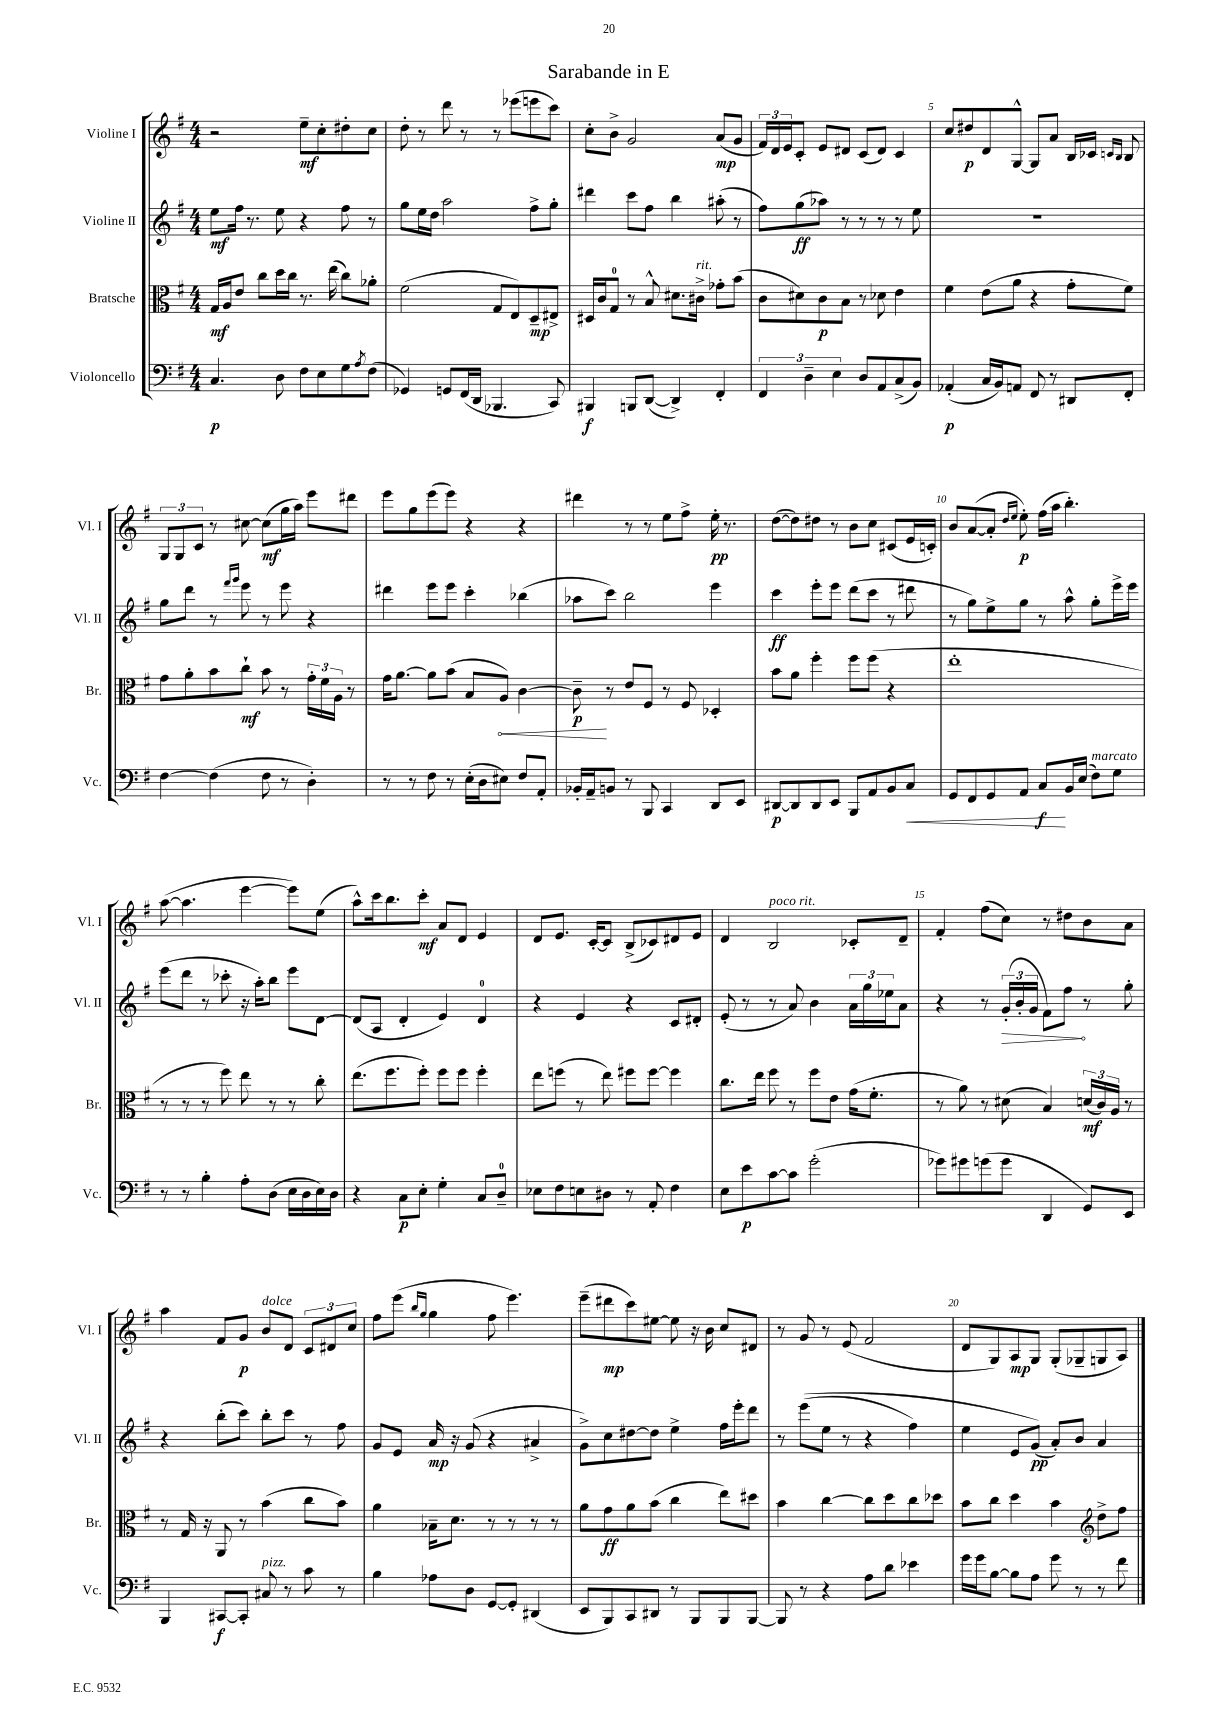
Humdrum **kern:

**kern	**dynam	**kern	**dynam	**kern	**dynam	**kern	**dynam
*part4	*part4	*part3	*part3	*part2	*part2	*part1	*part1
*staff4	*staff4	*staff3	*staff3	*staff2	*staff2	*staff1	*staff1
*I"Violoncello	*	*I"Bratsche	*	*I"Violine II	*	*I"Violine I	*
*I'Vc.	*	*I'Br.	*	*I'Vl. II	*	*I'Vl. I	*
*clefF4	*	*clefC3	*	*clefG2	*	*clefG2	*
*k[f#]	*	*k[f#]	*	*k[f#]	*	*k[f#]	*
*M4/4	*	*M4/4	*	*M4/4	*	*M4/4	*
=1	=1	=1	=1	=1	=1	=1	=1
4.C/	p	16G/LL	mf	8ee\L	mf	2r	.
.	.	16A/J	.	.	.	.	.
.	.	8e/J	.	16ff#\Jk	.	.	.
.	.	.	.	8.r	.	.	.
.	.	8cc\L	.	.	.	.	.
8D\	.	16dd\L	.	8ee\	.	.	.
.	.	16cc\JJ	.	.	.	.	.
8F#\L	.	8.r	.	4r	.	8ee~\L	mf
8E\	.	.	.	.	.	8cc'\	.
.	.	(16ee\	.	.	.	.	.
8G\	.	8cc\L)	.	8ff#\	.	8dd#X'\	.
8qA/	.	.	.	.	.	.	.
(8F#\J	.	8a-X'\J	.	8r	.	8cc\J	.
=2	=2	=2	=2	=2	=2	=2	=2
4GG-X/)	.	(2f#\	.	8gg\L	.	8dd'\	.
.	.	.	.	16ee\L	.	8r	.
.	.	.	.	16dd\JJ	.	.	.
8GGn/L	.	.	.	2aa\	.	8ddd\	.
(16FF#/L	.	.	.	.	.	8r	.
16DD/JJ	.	.	.	.	.	.	.
4.BBB-X/	.	8G/L	.	.	.	8r	.
.	.	8E/)	.	.	.	(8eee-X\L	.
.	.	8D~/	mp	8ff#^\L	.	8eeen\	.
8CC/)	.	8E#X^/J	.	8gg'\J	.	8ccc\J)	.
=3	=3	=3	=3	=3	=3	=3	=3
4BBB#X/	f	16D#X/LL	.	4ddd#X\	.	8cc'\L	.
.	.	16c/J	.	.	.	.	.
.	.	8G/J	.	.	.	8b^\J	.
8BBBn/L	.	8r	.	8ccc\L	.	2g/	.
([8DD/J	.	8B^^/	.	8ff#\J	.	.	.
4DD^/])	.	8.d#X\L	.	4bb\	.	.	.
!	!	!LO:TX:a:i:t=rit.	!	!	!	!	!
.	.	16c#X^\Jk	.	.	.	.	.
4FF#'/	.	8g-X'\L	.	(8aa#X'\	.	(8a/L	mp
.	.	(8b\J	.	8r	.	8g/J	.
=4	=4	=4	=4	=4	=4	=4	=4
6FF#/	.	8c\L	.	8ff#\L)	.	24f#/LL)	.
.	.	.	.	.	.	24d/	.
.	.	.	.	.	.	24e/J	.
.	.	8d#X\)	.	(8gg\	ff	8c'/J	.
6D~\	.	.	.	.	.	.	.
.	.	8c\	p	8aa-X\J)	.	8e/L	.
6E\	.	.	.	.	.	.	.
.	.	8B\J	.	8r	.	8d#X/J	.
8D/L	.	8r	.	8r	.	(8c/L	.
8AA/	.	8d-X\	.	8r	.	8d#/J)	.
(8C^/	.	4e\	.	8r	.	4c/	.
8BB/J)	.	.	.	8ee\	.	.	.
=5	=5	=5	=5	=5	=5	=5	=5
(4AA-X'/	p	4f#\	.	1r	.	8cc/L	.
.	.	.	.	.	.	8dd#X/	p
16C/LL	.	(8e\L	.	.	.	8d/	.
16BB/J)	.	.	.	.	.	.	.
8AAn/J	.	8a\J	.	.	.	[8G^^/J	.
8FF#/	.	4r	.	.	.	8G/L]	.
8r	.	.	.	.	.	8a/J	.
8DD#X/L	.	8g'\L	.	.	.	16B/LL	.
.	.	.	.	.	.	16c-X/JJ	.
.	.	.	.	.	.	16qqcn/LL	.
.	.	.	.	.	.	16qqB/JJ	.
8FF#'/J	.	8f#\J)	.	.	.	8B/	.
!!LO:LB:g=z
=6	=6	=6	=6	=6	=6	=6	=6
[4F#\	.	8g\L	.	8gg\L	.	12G/L	.
.	.	.	.	.	.	12G/	.
.	.	8a'\	.	8ddd\J	.	.	.
.	.	.	.	.	.	12c/J	.
(4F#\]	.	8b\	.	8r	.	8r	.
.	.	.	.	16qqfff#/LL	.	.	.
.	.	.	.	16qqggg/JJ	.	.	.
.	.	8cc`\J	mf	8eee\	.	[8cc#X\	.
8F#\	.	8b\	.	8r	.	(8cc#\L]	mf
8r	.	8r	.	8eee\	.	16gg\L	.
.	.	.	.	.	.	16aa\JJ)	.
4D'\)	.	24g'\LL	.	4r	.	8eee\L	.
.	.	24f#\	.	.	.	.	.
.	.	24A\JJ	.	.	.	.	.
.	.	8r	.	.	.	8ddd#X\J	.
=7	=7	=7	=7	=7	=7	=7	=7
8r	.	16g\KL	.	4ddd#X\	.	8eee\L	.
.	.	[8.a\J	.	.	.	.	.
8r	.	.	.	.	.	8gg\	.
8F#\	.	8a\L]	.	8eee\L	.	(8eee\	.
8r	.	(8b\J	.	8eee\J	.	8eee\J)	.
(16E'\LL	.	8B/L	.	4ccc'\	.	4r	.
16D\J	.	.	.	.	.	.	.
!	!	!	!LO:HP:b	!	!	!	!
8E#X\J)	.	8A/J)	<	.	.	.	.
8F#/L	.	[4c\	.	(4bb-X\	.	4r	.
8AA'/J	.	.	.	.	.	.	.
=8	=8	=8	=8	=8	=8	=8	=8
16BB-X'/LL	.	8c~\]	p	8aa-X\L	.	4ddd#X\	.
16AA~/J	.	.	.	.	.	.	.
8BBn/J	.	8r	[	8ccc\J)	.	.	.
8r	.	8e/L	.	2bb\	.	8r	.
8BBB/	.	8F#/J	.	.	.	8r	.
4CC/	.	8r	.	.	.	8ee\L	.
.	.	8F#/	.	.	.	8ff#^\J	.
8DD/L	.	4D-X'/	.	4eee\	.	16ee'\	pp
.	.	.	.	.	.	8.r	.
8EE/J	.	.	.	.	.	.	.
=9	=9	=9	=9	=9	=9	=9	=9
[8DD#X/L	p	8b\L	.	4ccc\	ff	([8dd\L	.
8DD#/]	.	8a\J	.	.	.	8dd\])	.
8DD#/	.	4ff#'\	.	8eee'\L	.	8dd#X\J	.
8EE/J	.	.	.	8eee\J	.	8r	.
8BBB/L	.	8ff#\L	.	(8ddd\L	.	8b\L	.
8AA/	.	(8ff#\J	.	8ccc\J	.	8cc\J	.
8BB/	.	4r	.	8r	.	(8c#X/L	.
!	!LO:HP:b	!	!	!	!	!	!
8C/J	<	.	.	8ddd#X\	.	16e/L	.
.	.	.	.	.	.	16cn'/JJ)	.
=10	=10	=10	=10	=10	=10	=10	=10
8GG/L	.	1ee'	.	8r	.	8b/L	.
8FF#/	.	.	.	8gg\L)	.	([8a/	.
8GG/	.	.	.	8ee^\	.	8a'/J]	.
.	.	.	.	.	.	16qqdd/LL	.
.	.	.	.	.	.	16qqee/JJ	.
8AA/J	.	.	.	8gg\J	.	8ee'\)	p
8C/L	f	.	.	8r	.	(16ff#\LL	.
.	.	.	.	.	.	16aa\JJ	.
16BB/L	[	.	.	8aa^^\	.	4.bb'\)	.
(16E/JJ	.	.	.	.	.	.	.
!LO:TX:a:i:t=marcato	!	!	!	!	!	!	!
8F#\L)	.	.	.	8gg'\L	.	.	.
8G\J	.	.	.	16eee^\L	.	.	.
.	.	.	.	16eee\JJ	.	.	.
!!LO:LB:g=z
=11	=11	=11	=11	=11	=11	=11	=11
8r	.	8r	.	(8eee\L	.	([8aa\	.
8r	.	8r	.	8ddd\J	.	4.aa\]	.
4B'\	.	8r	.	8r	.	.	.
.	.	8ff#\)	.	8ccc-X'\	.	.	.
8A'\L	.	8ee\	.	16r	.	[4eee\	.
.	.	.	.	16aa'\KL)	.	.	.
(8D\J	.	8r	.	8bb\J	.	.	.
16E\LL	.	8r	.	8eee\L	.	8eee\L])	.
16D\	.	.	.	.	.	.	.
16E\)	.	8cc'\	.	[8d\J	.	(8ee\J	.
16D\JJ	.	.	.	.	.	.	.
=12	=12	=12	=12	=12	=12	=12	=12
4r	.	(8.ee\L	.	(8d/L]	.	8aa^^\L)	.
.	.	.	.	8A/J	.	16ccc\k	.
.	.	8.ff#\	.	.	.	8.bb\	.
8C\L	p	.	.	4d'/	.	.	.
8E'\J	.	8ff#'\J)	.	.	.	8ccc'\J	mf
4G'\	.	8ff#\L	.	4e/)	.	8a/L	.
.	.	8ff#\J	.	.	.	8d/J	.
8C/L	.	4ff#'\	.	4d/	.	4e/	.
8D~/J	.	.	.	.	.	.	.
=13	=13	=13	=13	=13	=13	=13	=13
8E-X\L	.	8ee\L	.	4r	.	8d/L	.
8F#\	.	(8ffn\J	.	.	.	8.e/J	.
8En\	.	8r	.	4e/	.	.	.
.	.	.	.	.	.	[16c'/KL	.
8D#X\J	.	8ee\)	.	.	.	8c/J]	.
8r	.	8ff#X\L	.	4r	.	(8B^/L	.
8AA'/	.	[8ff#\J	.	.	.	8c-X/)	.
4F#\	.	4ff#\]	.	8c/L	.	8d#X/	.
.	.	.	.	8d#X'/J	.	8e/J	.
=14	=14	=14	=14	=14	=14	=14	=14
8E\L	.	8.cc\L	.	(8e'/	.	4d/	.
8e\	p	.	.	8r	.	.	.
.	.	16ee\Jk	.	.	.	.	.
!	!	!	!	!	!	!LO:TX:a:i:t=poco rit.	!
[8c\	.	8ff#\	.	8r	.	2B/	.
8c\J]	.	8r	.	8a/)	.	.	.
(2g'\	.	8ff#\L	.	4b\	.	.	.
.	.	8e\J	.	.	.	.	.
.	.	(16g\KL	.	24a\LL	.	8c-X'/L	.
.	.	.	.	24gg\	.	.	.
.	.	8.f#'\J	.	.	.	.	.
.	.	.	.	24ee-X\J	.	.	.
.	.	.	.	8a\J	.	8d~/J	.
=15	=15	=15	=15	=15	=15	=15	=15
8g-X\L)	.	8r	.	4r	.	4f#'/	.
8g#X\	.	8a\)	.	.	.	.	.
(8gn\	.	8r	.	8r	.	(8ff#\L	.
!	!	!	!	!	!LO:HP:b	!	!
8g\J	.	(8d#X\	.	(24g'/LL	>	8cc\J)	.
.	.	.	.	24b'/	.	.	.
.	.	.	.	24g/JJ	.	.	.
4DD/	.	4B/)	.	8f#\L)	.	8r	.
.	.	.	.	8ff#\J	.	8dd#X\L	.
8GG/L)	.	(24dn/LL	mf	8r	]	8b\	.
.	.	24c/)	.	.	.	.	.
.	.	24A/JJ	.	.	.	.	.
8EE/J	.	8r	.	8gg'\	.	8a\J	.
!!LO:LB:g=z
=16	=16	=16	=16	=16	=16	=16	=16
4BBB/	.	8r	.	4r	.	4aa\	.
.	.	16G/	.	.	.	.	.
.	.	16r	.	.	.	.	.
[8CC#X/L	f	8AA/	.	(8bb'\L	.	8f#/L	.
8CC#'/J]	.	8r	.	8ccc\J)	.	8g/J	p
!	!	!	!	!	!	!LO:TX:a:i:t=dolce	!
!LO:TX:a:i:t=pizz.	!	!	!	!	!	!	!
8C#X/	.	(4b\	.	8bb'\L	.	8b/L	.
8r	.	.	.	8ccc\J	.	8d/J	.
8c\	.	8cc\L	.	8r	.	12c/L	.
.	.	.	.	.	.	12d#X/	.
8r	.	8b\J)	.	8ff#\	.	.	.
.	.	.	.	.	.	12cc/J	.
=17	=17	=17	=17	=17	=17	=17	=17
4B\	.	4a\	.	8g/L	.	8ff#\L	.
.	.	.	.	8e/J	.	(8eee\J	.
.	.	.	.	.	.	16qqbb/LL	.
.	.	.	.	.	.	16qqgg/JJ	.
8A-X\L	.	16B-X~\KL	.	16a/	mp	4gg\	.
.	.	8.d\J	.	16r	.	.	.
8D\J	.	.	.	(8g/	.	.	.
[8GG/L	.	8r	.	4r	.	8ff#\	.
8GG'/J]	.	8r	.	.	.	4.eee\)	.
(4DD#X/	.	8r	.	4a#X^/	.	.	.
.	.	8r	.	.	.	.	.
=18	=18	=18	=18	=18	=18	=18	=18
8EE/L	.	8a\L	.	8g^\L)	.	(8eee~\L	.
8BBB/)	.	8g\	ff	8cc\	.	8ddd#X\	mp
8CC/	.	8a\	.	[8dd#X\	.	8ccc\)	.
8DD#X/J	.	(8b\J	.	8dd#\J]	.	[8ee#X\J	.
8r	.	4cc\	.	4ee^\	.	8ee#\]	.
8BBB/L	.	.	.	.	.	16r	.
.	.	.	.	.	.	16b\	.
8BBB/	.	8ee\L)	.	16ff#\LL	.	8cc/L	.
.	.	.	.	16eee'\J	.	.	.
[8BBB/J	.	8dd#X\J	.	8ddd\J	.	8d#X/J	.
=19	=19	=19	=19	=19	=19	=19	=19
8BBB/]	.	4b\	.	8r	.	8r	.
8r	.	.	.	((8eee\L	.	8g/	.
4r	.	[4cc\	.	8ee\J	.	8r	.
.	.	.	.	8r	.	(8e/	.
8A\L	.	8cc\L]	.	4r	.	2f#/	.
8d\J	.	8dd\	.	.	.	.	.
4e-X\	.	8cc\	.	4ff#\)	.	.	.
.	.	8dd-X\J	.	.	.	.	.
=20	=20	=20	=20	=20	=20	=20	=20
16g\LL	.	8b\L	.	4ee\	.	8d/L	.
16g\J	.	.	.	.	.	.	.
[8B\J	.	8cc\J	.	.	.	8G/)	.
8B\L]	.	4dd\	.	8e/L	.	8A/	mp
8A\J	.	.	.	(8g/J)	pp	8G/J	.
8g\	.	4b\	.	8a'/L)	.	(8G'/L	.
8r	.	.	.	8b/J	.	8G-X~/	.
*	*	*clefG2	*	*	*	*	*
8r	.	8dd^\L	.	4a/	.	8Gn/	.
8f#\	.	8ff#\J	.	.	.	8A/J)	.
==	==	==	==	==	==	==	==
*-	*-	*-	*-	*-	*-	*-	*-
